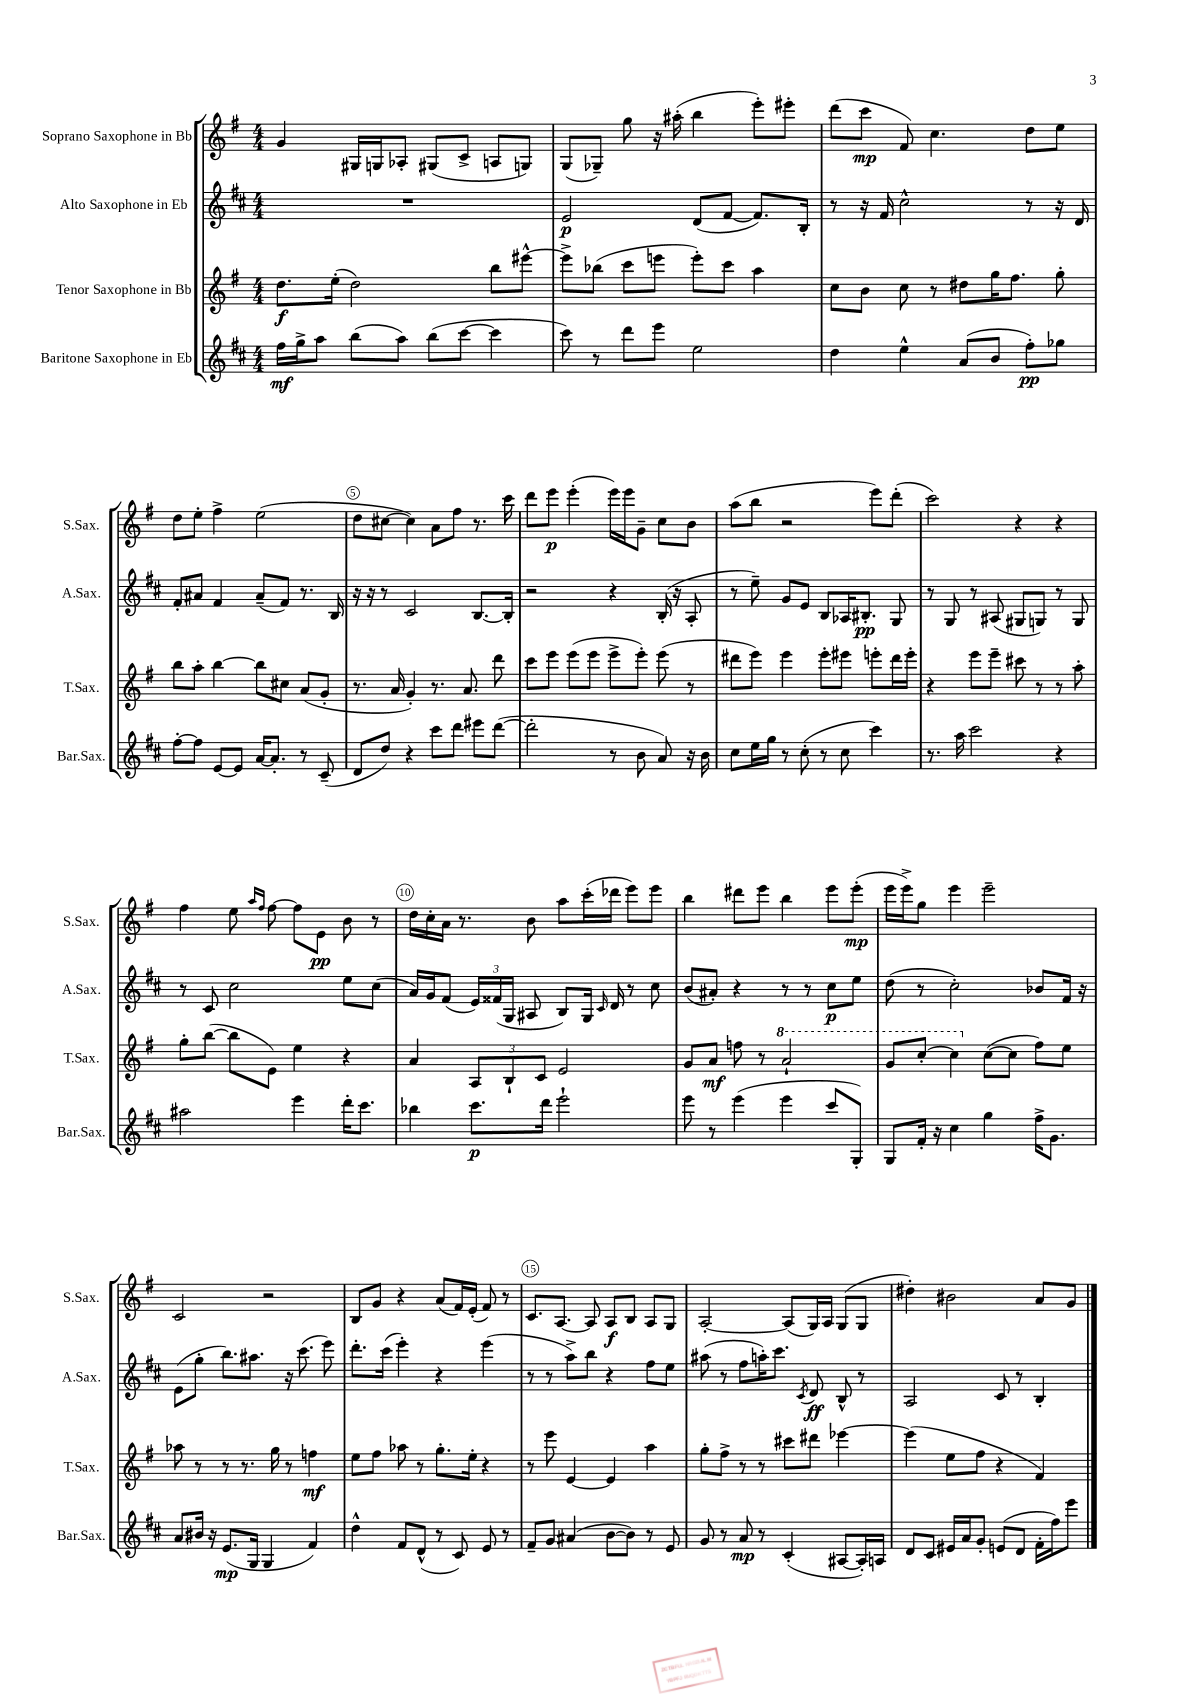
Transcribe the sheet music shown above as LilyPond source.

<<
\new StaffGroup <<
\new Staff = "s0" \with { instrumentName = "Soprano Saxophone in Bb" shortInstrumentName = "S.Sax." } {
    \clef treble \key g \major \numericTimeSignature \time 4/4
    \autoBeamOff g'4 gis16[ g16 aes8]-. gis8[( c'8]-> a8[ g8]) |
    g8[( ges8]--) g''8 r16 ais''16-.( b''4 e'''8[-.) eis'''8]-. |
    d'''8[( c'''8]\mp fis'8) c''4. d''8[ e''8] |
    d''8[ e''8]-. fis''4-> e''2( |
    d''8[ cis''8]~ cis''4) a'8[ fis''8] r8. c'''16 |
    d'''8[ e'''8]\p e'''4-.( e'''16[) e'''16 g'8]-- c''8[ b'8] |
    a''8[( b''8] r2 e'''8[) d'''8]-.( |
    c'''2) r4 r4 |
    fis''4 e''8 \grace { a''16[ fis''16] } fis''8~ fis''8[ e'8]\pp b'8 r8 |
    d''16[ c''16-. a'16] r8. b'8 a''8[ c'''16-.( des'''16] e'''8[) e'''8] |
    b''4 dis'''8[ e'''8] b''4 e'''8[ e'''8]-.\mp( |
    e'''16[ e'''16->) g''8] e'''4 e'''2-- |
    c'2 r2 |
    b8[ g'8] r4 a'8[( fis'16) e'16]-.( fis'8) r8 |
    c'8.[ a8.]~ a8 a8[\f b8] a8[ g8] |
    a2~-. a8[( g16) a16] g8[( g8] |
    dis''4-.) bis'2 a'8[ g'8] \bar "|." |
}
\new Staff = "s1" \with { instrumentName = "Alto Saxophone in Eb" shortInstrumentName = "A.Sax." } {
    \clef treble \key d \major \numericTimeSignature \time 4/4
    \autoBeamOff R1 |
    e'2\p d'8[( fis'8]~ fis'8.[) b16]-. |
    r8 r16 fis'16 cis''2-^ r8 r16 d'16 |
    fis'8[-. ais'8] fis'4 ais'8[--( fis'8]) r8. b16 |
    r16 r16 r8 cis'2 b8.[~ b16]-. |
    r2 r4 b16-.( r16 a8-. |
    r8 e''8--) g'8[ e'8] b8[ aes16 bis8.]-.\pp g8 |
    r8 g8 r8 ais8( gis8[ g8]) r8 g8 |
    r8 cis'8 cis''2 e''8[ cis''8]( |
    a'16[) g'16 fis'8]( \tuplet 3/2 { e'16[) fisis'16( g16] } ais8 b8[) g16] \grace { cis'16 } d'16 r8 cis''8 |
    b'8[( ais'8]-.) r4 r8 r8 cis''8[\p e''8] |
    d''8( r8 cis''2-.) bes'8[ fis'16] r16 |
    e'8[( g''8]-. b''8.[) ais''8.] r16 cis'''8.( e'''8) |
    d'''8.[-. cis'''16]( e'''4-.) r4 e'''4( |
    r8 r8 a''8[->) b''8] r4 fis''8[ e''8] |
    ais''8( r8 fis''8[ a''16-.) cis'''8.] \acciaccatura { cis'8 } d'8\ff b8-^ r8 |
    a2 cis'8 r8 b4-. \bar "|." |
}
\new Staff = "s2" \with { instrumentName = "Tenor Saxophone in Bb" shortInstrumentName = "T.Sax." } {
    \clef treble \key g \major \numericTimeSignature \time 4/4
    \autoBeamOff d''8.[\f e''16]-.( d''2) b''8[ eis'''8]~-^ |
    eis'''8[-> bes''8]( c'''8[ e'''8] e'''8[-.) c'''8] a''4 |
    c''8[ b'8] c''8 r8 dis''8[ g''16 fis''8.] g''8-. |
    b''8[ a''8]-. b''4~ b''8[ cis''8] a'8[( g'8]-. |
    r8. a'16 g'4-.) r8. a'8. d'''8 |
    c'''8[ e'''8] e'''8[( e'''8] e'''8[-> e'''8]-.) e'''8( r8 |
    dis'''8[ e'''8]) e'''4 e'''8[-. eis'''8] e'''8[-. dis'''16 e'''16]-. |
    r4 e'''8[ e'''8]-- cis'''8 r8 r8 a''8-. |
    g''8[-. b''8]~( b''8[ e'8]) e''4 r4 |
    a'4 \tuplet 3/2 { a8[ b8-! c'8] } e'2 |
    g'8[ a'8]\mf f''8 r8 \ottava #1 a''2-! |
    g''8[ c'''8]~-. c'''4 \ottava #0 c''8[~( c''8] fis''8[) e''8] |
    aes''8 r8 r8 r8. g''16 r8 f''4\mf |
    e''8[ fis''8] aes''8 r8 g''8.[-. e''16]-. r4 |
    r8 e'''8 e'4~ e'4 a''4 |
    g''8[-. fis''8]-> r8 r8 cis'''8[ dis'''8] ees'''4~ |
    ees'''4( e''8[ fis''8] r4 fis'4) \bar "|." |
}
\new Staff = "s3" \with { instrumentName = "Baritone Saxophone in Eb" shortInstrumentName = "Bar.Sax." } {
    \clef treble \key d \major \numericTimeSignature \time 4/4
    \autoBeamOff fis''16[\mf g''16-> a''8] b''8[( a''8]) b''8[( cis'''8]~ cis'''4 |
    cis'''8) r8 d'''8[ e'''8] e''2 |
    d''4 e''4-^ a'8[( b'8] fis''8[-.\pp) ges''8] |
    fis''8[~-. fis''8] e'8[~ e'8] a'16[~ a'8.]-. r8 cis'8--( |
    d'8[ d''8]) r4 cis'''8[ d'''8] eis'''8[ d'''8]~( |
    d'''2-. r8 b'8 a'8) r16 b'16 |
    cis''8[ e''16 g''16] r8 cis''8-.( r8 cis''8 cis'''4) |
    r8. a''16 cis'''2 r4 |
    ais''2 e'''4 d'''16[-. cis'''8.] |
    bes''4 cis'''8.[\p d'''16] e'''2-! |
    e'''8 r8 e'''4( e'''4 cis'''8[ g8]-.) |
    g8[ fis'16]-. r16 cis''4 g''4 fis''16[-> g'8.] |
    a'8[ bis'16] r16 e'8.[\mp( g16] g4 fis'4) |
    d''4-^ fis'8[ d'8]-^( r8 cis'8) e'8 r8 |
    fis'8[-- g'8] ais'4( b'8[~ b'8]) r8 e'8 |
    g'8 r8 a'8\mp r8 cis'4-.( ais8[~ ais16-.) a16] |
    d'8[ cis'8] eis'16[ a'16 g'8]-. e'8[( d'8] fis'16[-. fis''16) e'''8] \bar "|." |
}
>>
>>
\layout { \context { \Score \override BarNumber.break-visibility = ##(#f #t #t) barNumberVisibility = #(every-nth-bar-number-visible 5) \override BarNumber.stencil = #(make-stencil-circler 0.1 0.3 ly:text-interface::print) } }
